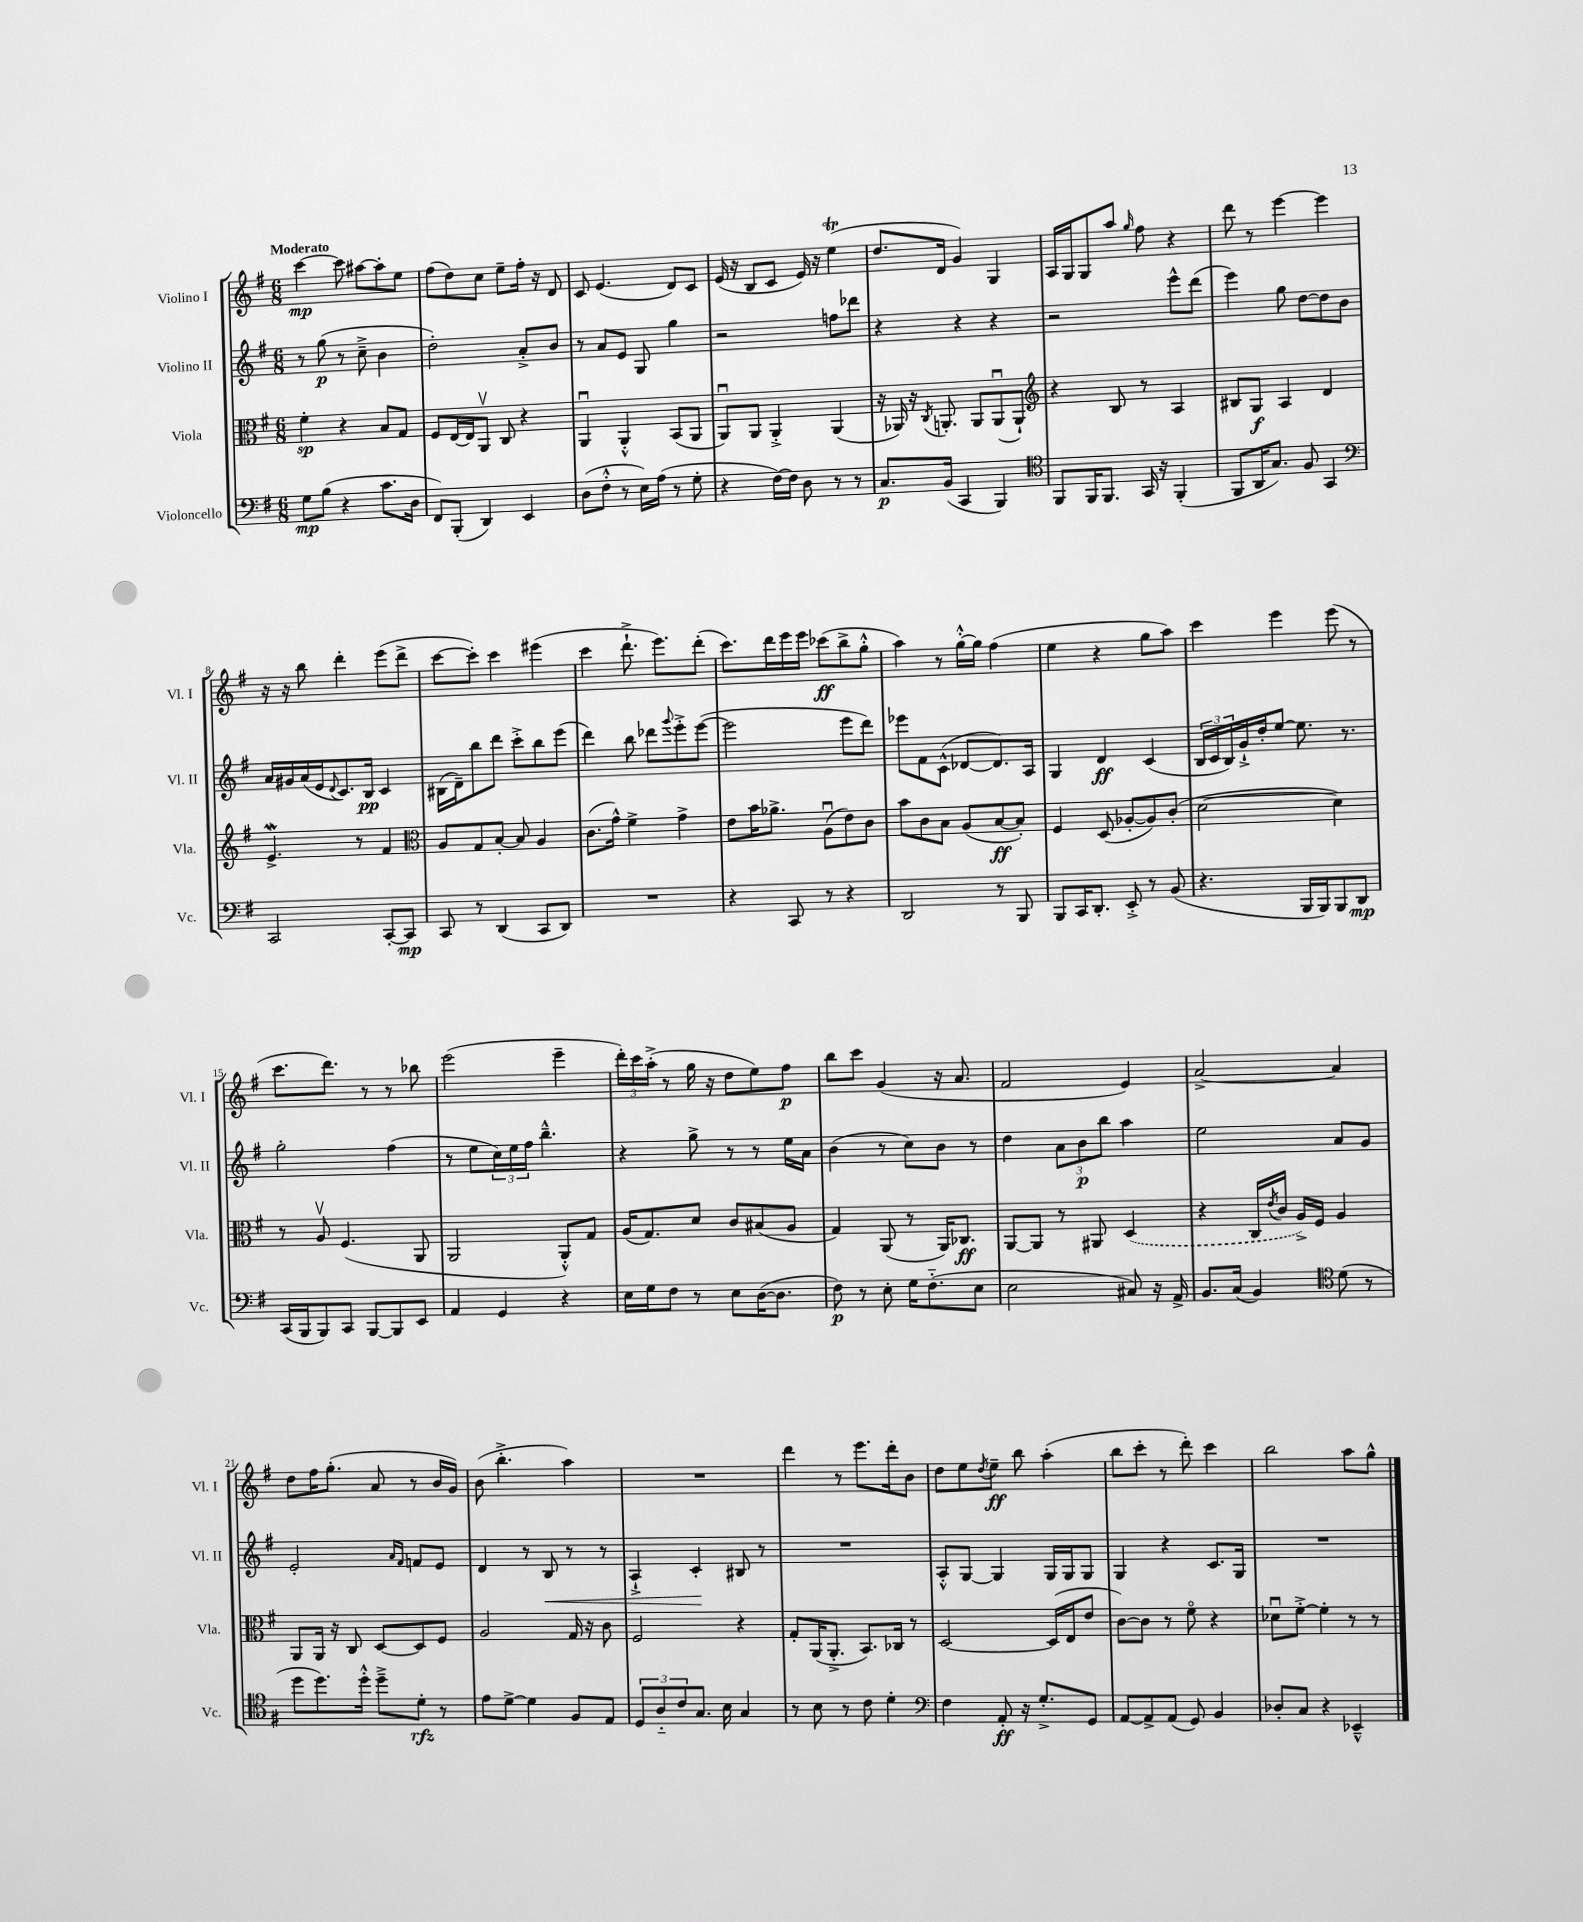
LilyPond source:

<<
\new StaffGroup <<
\new Staff = "s0" \with { instrumentName = "Violino I" shortInstrumentName = "Vl. I" } {
    \clef treble \key g \major \numericTimeSignature \time 6/8 \tempo "Moderato"
    c'''4~\mp c'''8 ais''8~ ais''8-. e''8 |
    fis''8( d''8) c''8 e''8-- fis''16-. r16 d'8 |
    c'8 e'4.( d'8) c'8 |
    e'16( r16 b8 c'8 e'16) r16 e''4\trill( |
    d''8. d'16 g'4) g4 |
    a16 g16 g8 a''8 \grace { g''16 } fis''8 r4 |
    d'''8 r8 e'''4~ e'''4 |
    r16 r16 b''8 d'''4-. e'''8( d'''8-> |
    c'''8~ c'''8-.) c'''4 eis'''4( |
    c'''4 d'''8.-!-> e'''8.) d'''8-.( |
    c'''8.) d'''16 e'''16 e'''16 ces'''8\ff( b''8-> g''8-.-^ |
    a''4) r8 g''16~-.-^ g''16 fis''4( |
    e''4 r4 g''8 a''8) |
    c'''4 e'''4 e'''8( r8 |
    c'''8. d'''8.) r8 r8 bes''8 |
    e'''2( e'''4-- |
    \tuplet 3/2 { d'''16-.) c'''16 a''16-.->( } r8 g''16 r16 d''8 e''8) fis''8\p |
    b''8 c'''8 g'4( r16 a'8. |
    fis'2 e'4) |
    a'2~-> a'4 |
    d''8 fis''16 g''8.-.( a'8 r8 b'16 g'16) |
    b'8( b''4.-.-> a''4) |
    R2. |
    d'''4 r8 e'''8. d'''16-. b'8 |
    d''8 e''8 \acciaccatura { d''8 } e''8--\ff b''8 a''4-.( |
    b''8 c'''8-. r8 d'''8-.) c'''4 |
    b''2 a''8 g''8-^ \bar "|." |
}
\new Staff = "s1" \with { instrumentName = "Violino II" shortInstrumentName = "Vl. II" } {
    \clef treble \key g \major \numericTimeSignature \time 6/8
    r8 g''8\p( r8 c''8---> b'4 |
    d''2-.) a'8-.-> b'8 |
    r8 a'8 e'8 g8 g''4 |
    r2 f''8 des'''8 |
    r4 r4 r4 |
    r2 e'''8-^ d'''8( |
    e'''4) g''8 d''8~ d''8 b'8 |
    a'16 gis'16 a'16( e'16 \appoggiatura { d'8 } c'8.) b16\pp c'4 |
    bis16( d'16--) b''8 d'''8 c'''8-.-> b''8 e'''8( |
    d'''4) b''8 des'''8 \appoggiatura { g'''8 } e'''8-.-> e'''8~( |
    e'''2 e'''8 d'''8) |
    ees'''8 fis'8 c'8-^( des'8~ des'8.) a16 |
    g4 d'4\ff c'4( |
    \tuplet 3/2 { b16 c'16 b16) } g'16-!-> d''16-. e''8~ e''8. r8. |
    g''2-. fis''4( |
    r8 e''8 \tuplet 3/2 { c''16) e''16 fis''16 } b''4.---^ |
    r4 g''8-> r8 r8 e''16 a'16 |
    b'4( r8 c''8) b'8 r8 |
    d''4 \tuplet 3/2 { a'8 b'8\p b''8 } a''4 |
    e''2 a'8 g'8 |
    e'2-. \grace { a'16 fis'16 } f'8 e'8 |
    d'4 r8 b8\< r8 r8 |
    a4-!-> c'4-.\! bis8 r8 |
    R2. |
    a8-.-^ g8~ g4 g16 g16 g8 |
    g4 r4 c'8. g16 |
    R2. \bar "|." |
}
\new Staff = "s2" \with { instrumentName = "Viola" shortInstrumentName = "Vla." } {
    \clef alto \key g \major \numericTimeSignature \time 6/8
    fis'4-.\sp r4 b8 g8 |
    fis8 e16~ e16 a,8\upbow c8 r4 |
    a,4\downbow a,4-.-^ b,8( a,8 |
    a,8\downbow) a,8 a,4-.-> a,4( |
    r16 aes,16) r16 \acciaccatura { c8 } a,8.-. a,8 a,8\downbow( a,8-!) |
    \clef treble r4 b8 r8 a4 |
    bis8 g8\f a4 d'4 |
    e'4.->\mordent r8 fis'4 |
    \clef alto a8 g8 b8~-. b8 a4 |
    c'8.( g'16-^) fis'4-> g'4-> |
    e'8 b'16 aes'8.-> a8\downbow( e'8) c'8 |
    b'8 c'8 b8 a8( b8~\ff b8-.) |
    fis4 d8( aes8~-. aes8) c'8-.( |
    d'2~ d'4) |
    r8 a8\upbow fis4.( a,8 |
    a,2 a,8-.-^) g8 |
    a16( g8.) d'8 c'8 bis8( a8 |
    g4) a,8( r8 a,16) ces8.\ff |
    a,8~ a,8 r8 ais,8 \once \slurDashed d4( |
    r4 c16 \acciaccatura { e'8 } c'16 a16->) fis16 a4 |
    a,8 a,16 r16 c8 d8~ d8 fis8 |
    a2 g16 r16 c'8 |
    fis2 r4 |
    g8-. a,16( a,8.-.-> b,8.) ces16 r8 |
    d2~ d16( e16 e'8 |
    c'8~) c'8 r8 fis'8\flageolet r4 |
    des'8\downbow fis'8~-.-> fis'4-. r8 r8 \bar "|." |
}
\new Staff = "s3" \with { instrumentName = "Violoncello" shortInstrumentName = "Vc." } {
    \clef bass \key g \major \numericTimeSignature \time 6/8
    g8\mp b8( r4 c'8. d16 |
    fis,8) b,,8-.( d,4) e,4 |
    d8( fis8-.-^ r8 e16) a16( r8 g8-. |
    r4 fis16~) fis16 d8 r8 r8 |
    c8.\p b,16( c,4 b,,4) |
    \clef tenor fis,8 fis,16 fis,8. g,16 r16 fis,4-.( |
    fis,8 a,16 g8.) fis8 g,4 |
    \clef bass c,2 c,8~-. c,8\mp |
    c,8 r8 d,4( c,8 d,8) |
    R2. |
    r4 c,8 r8 r4 |
    d,2 r8 b,,8 |
    b,,8 c,16 d,8.-. e,8-.-> r8 b,8( |
    r4. b,,16 b,,16) b,,8 d,8\mp |
    c,16( b,,16 b,,8) c,8 b,,8~ b,,8 e,8 |
    a,4 g,4 r4 |
    e16 g16 fis8 r8 e8 d16~( d8. |
    fis8\p) r8 e8-. g16 fis8.-_( e8 |
    e2 cis8) r16 a,16-> |
    b,8. c16( b,4) \clef tenor d'8( r8 |
    d''8 d''8.) d''16-.-^ d''8---> d'8-.\rfz r8 |
    e'8 d'8~-> d'4 fis8 e8 |
    \tuplet 3/2 { d8 a8-_ c'8 } g8. b16 g4 |
    r8 b8 r8 c'8 d'4-. |
    \clef bass fis4 a,8-.\ff r16 g8.-.-> g,8 |
    a,8~ a,8-> a,8( g,8) b,4 |
    des8-. c8 r4 ees,4---^ \bar "|." |
}
>>
>>
